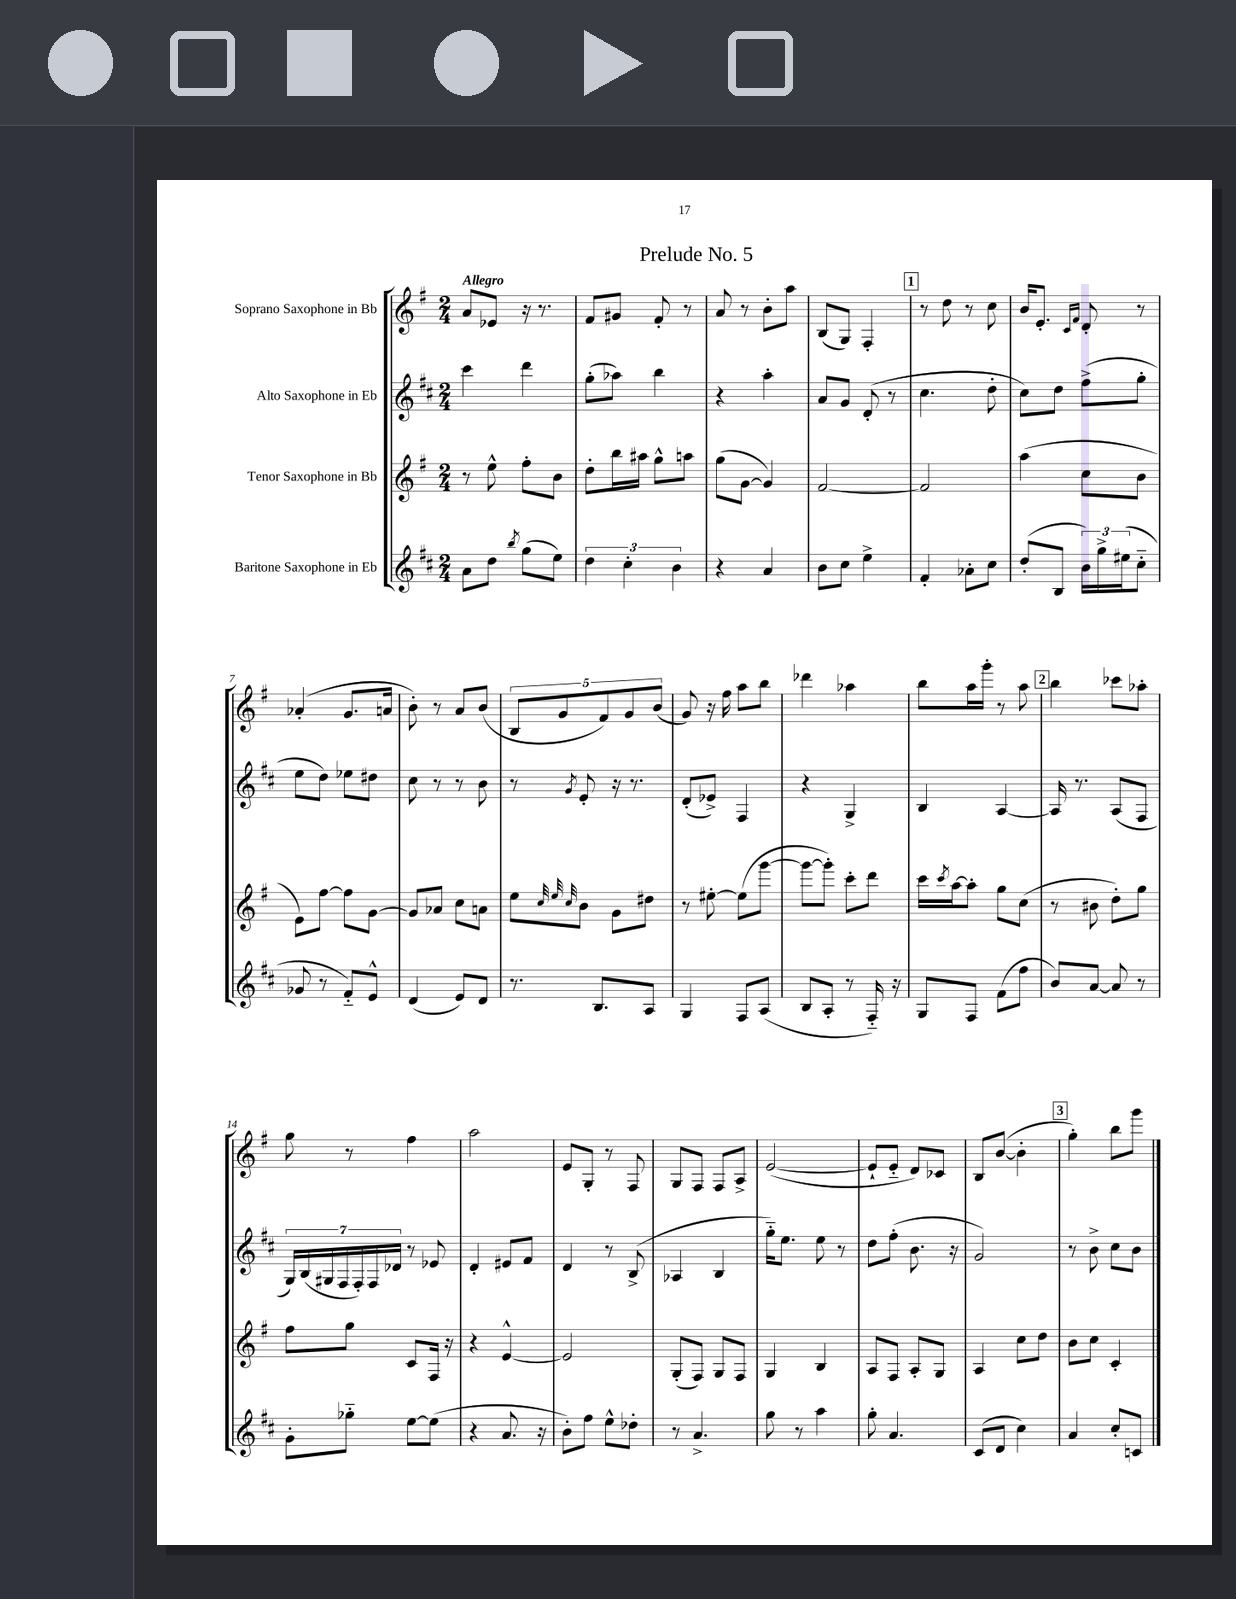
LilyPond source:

\header { title = "Prelude No. 5" }
<<
\new StaffGroup <<
\new Staff = "s0" \with { instrumentName = "Soprano Saxophone in Bb" } {
    \clef treble \key g \major \numericTimeSignature \time 2/4 \tempo "Allegro"
    a'8 ees'8 r16 r8. |
    fis'8 gis'8 fis'8-. r8 |
    a'8 r8 b'8-. a''8 |
    b8( g8) fis4-. |
    \mark \markup { \box "1" } r8 d''8 r8 c''8 |
    b'16 e'8.-. \grace { c'16 fis'16 } d'8-. r8 |
    aes'4-.( g'8. a'16 |
    b'8-.) r8 a'8 b'8( |
    \tuplet 5/4 { b8 g'8 fis'8) g'8 b'8( } |
    g'8) r16 fis''16 a''8 b''8 |
    des'''4 aes''4 |
    b''8 a''16 g'''16-. r8 a''8 |
    \mark \markup { \box "2" } b''4 ces'''8 aes''8-. |
    g''8 r8 fis''4 |
    a''2 |
    e'8 g8-. r8 fis8 |
    g8 fis8 fis8 a8-> |
    e'2~( |
    e'8-! e'8-_ d'8) ces'8 |
    b8 b'8~( b'4-. |
    \mark \markup { \box "3" } g''4-.) b''8 g'''8 \bar "|." |
}
\new Staff = "s1" \with { instrumentName = "Alto Saxophone in Eb" } {
    \clef treble \key d \major \numericTimeSignature \time 2/4
    cis'''4 d'''4 |
    g''8-.( aes''8) b''4 |
    r4 a''4-. |
    a'8 g'8 d'8-.( r8 |
    \mark \markup { \box "1" } cis''4. d''8-. |
    cis''8) d''8 fis''8->( g''8-. |
    e''8 d''8) ees''8 dis''8 |
    cis''8 r8 r8 b'8 |
    r8 \acciaccatura { g'8 } e'8-. r16 r8. |
    d'8-.( ees'8->) fis4 |
    r4 g4-> |
    b4 a4~ |
    \mark \markup { \box "2" } a16 r8. a8( fis8 |
    \tuplet 7/4 { g16) b16( gis16 fis16 fis16-.) fis16 des'16 } r8 ees'8 |
    d'4-. eis'8 fis'8 |
    d'4 r8 b8->( |
    aes4 b4 |
    g''16-_) e''8. e''8 r8 |
    d''8 fis''8-.( b'8. r16 |
    g'2) |
    \mark \markup { \box "3" } r8 b'8-> cis''8 b'8 \bar "|." |
}
\new Staff = "s2" \with { instrumentName = "Tenor Saxophone in Bb" } {
    \clef treble \key g \major \numericTimeSignature \time 2/4
    r8 e''8-^ fis''8-. b'8 |
    d''8-. b''16 ais''16 g''8-^ a''8 |
    g''8( g'8~ g'4) |
    fis'2~ |
    \mark \markup { \box "1" } fis'2 |
    a''4( c''8 b'8 |
    e'8) fis''8~ fis''8 g'8~ |
    g'8 aes'8 c''8 a'8 |
    e''8 \grace { c''32 e''32 c''32 } b'8 g'8 dis''8 |
    r8 eis''8~-. eis''8( g'''8~ |
    g'''8~ g'''8-.) c'''8-. d'''8 |
    c'''16 \acciaccatura { c'''8 } a''16~ a''8-. g''8 c''8( |
    \mark \markup { \box "2" } r8 bis'8 d''8-.) g''8 |
    fis''8 g''8 c'8 fis16 r16 |
    r4 e'4~-^ |
    e'2 |
    g8-.( fis8) g8 fis8 |
    g4 b4 |
    a8 fis8 a8-. g8 |
    a4 c''8 d''8 |
    \mark \markup { \box "3" } b'8 c''8 c'4-. \bar "|." |
}
\new Staff = "s3" \with { instrumentName = "Baritone Saxophone in Eb" } {
    \clef treble \key d \major \numericTimeSignature \time 2/4
    a'8 d''8 \acciaccatura { b''8 } g''8( e''8) |
    \tuplet 3/2 { d''4 cis''4-. b'4 } |
    r4 a'4 |
    b'8 cis''8 e''4-> |
    \mark \markup { \box "1" } fis'4-. aes'8-. cis''8 |
    d''8-.( b8 \tuplet 3/2 { b'16) g''16-> eis''16( } cis''8-_ |
    ges'8 r8 fis'8-_) e'8-^ |
    d'4( e'8) d'8 |
    r8. b8. a8 |
    g4 fis8 a8( |
    b8 a8-. r8 fis16-_) r16 |
    g8 fis8 fis'8( fis''8 |
    \mark \markup { \box "2" } b'8) a'8~ a'8 r8 |
    g'8-. ges''8-_ e''8~ e''8( |
    r4 a'8. r16 |
    b'8-.) fis''8 e''8-^ des''8-. |
    r8 a'4.-> |
    g''8 r8 a''4 |
    g''8-. a'4. |
    cis'8( d'8 cis''4) |
    \mark \markup { \box "3" } a'4 cis''8-. c'8 \bar "|." |
}
>>
>>
